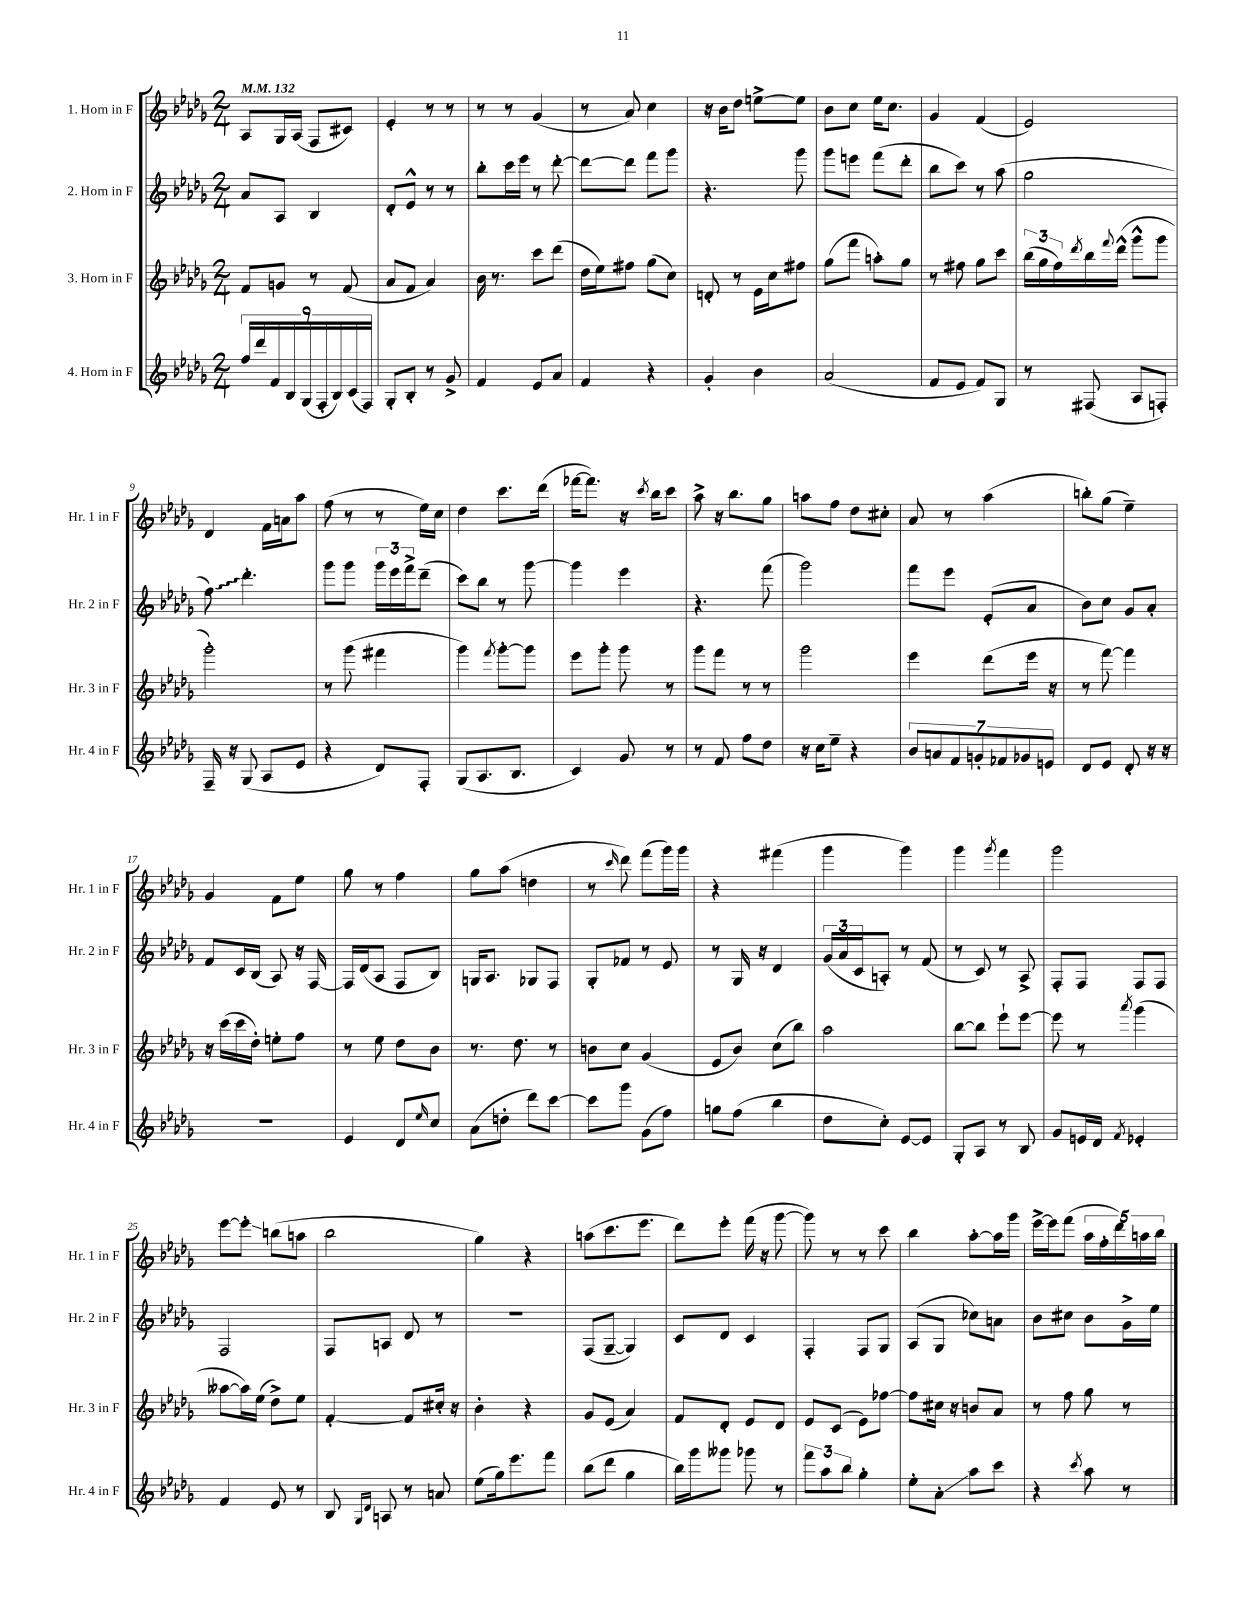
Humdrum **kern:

**kern	**kern	**kern	**kern
*staff4	*staff3	*staff2	*staff1
*clefG2	*clefG2	*clefG2	*clefG2
*k[b-e-a-d-g-]	*k[b-e-a-d-g-]	*k[b-e-a-d-g-]	*k[b-e-a-d-g-]
*M2/4	*M2/4	*M2/4	*M2/4
*MM132	*MM132	*MM132	*MM132
18ff	8f	8a-	8A-
18ddd-	.	.	.
18f	.	.	.
.	8g	8A-	16G-
18B-	.	.	.
.	.	.	(16A-
(18G-	.	.	.
.	8r	4B-	8F
18F'	.	.	.
18B-)	.	.	.
.	(8f	.	8c#)
(18c	.	.	.
18F)	.	.	.
=	=	=	=
8G-'	8a-	8d-'	4e-'
8B-'	8f	8e-^^	.
8r	4a-)	8r	8r
8g-^	.	8r	8r
=	=	=	=
4f	16b-	8bb-'	8r
.	8.r	.	.
.	.	16ccc	8r
.	.	16eee-	.
8e-	8ccc	8r	(4g-
8a-	(8ddd-	[8ddd-'	.
=	=	=	=
4f	16dd-	8ddd-_	8r
.	16ee-)	.	.
.	8ff#	8ddd-]	8a-)
4r	(8gg-	8fff	4cc
.	8cc)	8ggg-	.
=	=	=	=
4g-'	8d'	4.r	16r
.	.	.	16b-
.	8r	.	8dd-
4b-	16e-	.	[8ee^
.	16cc	.	.
.	8ff#	8ggg-	8ee]
=	=	=	=
(2a-	(8gg-	8ggg-	8b-
.	8fff	8eee	8cc
.	8aa')	(8fff	16ee-
.	.	.	8.cc
.	8gg-	8ddd-'	.
=	=	=	=
8f	8r	8bb-	4g-
8e-	8ff#	8ccc)	.
8f)	8gg-	8r	(4f
8G-	8ccc	(8aa-	.
=	=	=	=
8r	(24bb-	2gg-	2e-)
.	24gg-	.	.
.	24ff)	.	.
.	8qddd-	.	.
(8F#	16bb-	.	.
.	8qqfff	.	.
.	(16ddd-^^	.	.
8A-	8ggg-^^	.	.
8F')	8ggg-	.	.
=	=	=	=
16F~	2ggg-')	8ff)	4d-
16r	.	.	.
(8G-	.	4.ddd-'	.
8A-	.	.	16f
.	.	.	16a
8e-	.	.	8aa-
=	=	=	=
4r	8r	8ggg-	(8ff
.	(8ggg-	8ggg-	8r
8d-)	4fff#	24ggg-	8r
.	.	24eee-	.
.	.	24fff^	.
8F'	.	(8ddd-~	16ee-)
.	.	.	16cc
=	=	=	=
(8G-	4ggg-)	8ccc)	4dd-
8.A-	.	8bb-	.
.	8qfff	.	.
.	[8ggg-'	8r	8.ccc
8.B-	.	.	.
.	8ggg-]	[8ggg-	.
.	.	.	(16ddd-
=	=	=	=
4c)	8eee-	4ggg-]	[16fff-
.	.	.	8.fff-])
.	8ggg-'	.	.
8g-	8ggg-	4eee-	16r
.	.	.	8qccc
.	.	.	16bb-
8r	8r	.	8ccc
=	=	=	=
8r	8ggg-	4.r	8aa-^
8f	8fff	.	16r
.	.	.	8.bb-
8ff	8r	.	.
8dd-	8r	(8fff	8gg-
=	=	=	=
16r	2ggg-	2ggg-)	8aa
16cc	.	.	.
8ee-~	.	.	8ff
4r	.	.	8dd-
.	.	.	8cc#'
=	=	=	=
14b-	4eee-	8fff	8a-
14a	.	.	.
.	.	8eee-	8r
14f	.	.	.
14g'	.	.	.
.	(8ddd-	(8e-'	(4aa-
14f-	.	.	.
14g-	.	.	.
.	16eee-	8a-	.
14e	.	.	.
.	16r	.	.
=	=	=	=
8d-	8r	8b-)	8bb')
8e-	[8fff)	8cc	(8gg-
8d-'	4fff]	8g-	4ee-~)
16r	.	8a-'	.
16r	.	.	.
=	=	=	=
2r	16r	8f	4g-
.	(16ccc	.	.
.	16ccc	16c	.
.	16dd-')	(16B-	.
.	8ee'	8A-)	8f
.	8ff	16r	8ee-
.	.	[16F	.
=	=	=	=
4e-	8r	16F]	8gg-
.	.	(16d-	.
.	8ee-	8A-	8r
8d-	8dd-	8F	4ff
16qqee-	.	.	.
8cc	8b-	8B-)	.
=	=	=	=
(8a-	8.r	16G	8gg-
.	.	8.A-	.
8dd'	.	.	(8aa-
.	8.dd-	.	.
8ddd-)	.	8G-	4dd
[8ccc	8r	8F	.
=	=	=	=
8ccc]	8b	8G-'	8r
.	.	.	16qqccc
8ggg-	8cc	8f-	8ddd-)
(8g-	(4g-	8r	(8fff
8ff)	.	8e-	16ggg-)
.	.	.	16ggg-
=	=	=	=
8gg	8e-	8r	4r
(8ff	8b-)	16G-	.
.	.	16r	.
4bb-	(8cc	4d-	(4fff#
.	8bb-)	.	.
=	=	=	=
8dd-	2aa-	(24g-	4ggg-
.	.	24a-	.
.	.	24c	.
8cc')	.	8A')	.
[8e-	.	8r	4ggg-)
8e-]	.	(8f	.
=	=	=	=
8G-'	[8bb-	8r	4ggg-
8A-	8bb-]	8c)	.
.	.	.	8qggg-
8r	8eee-`	8r	4fff
8B-	[8eee-	8A-^	.
=	=	=	=
8g-	8eee-]	8F'	2ggg-
16e	8r	8F	.
16d-	.	.	.
8qf	8qaaa-	.	.
4e-'	(4ggg-	8F	.
.	.	8F	.
=	=	=	=
4f	[8aa--	2F	[8eee-
.	16aa--])	.	8eee-']
.	(16ee-	.	.
8e-	8dd-^)	.	(8bb
8r	8ee-	.	8aa
=	=	=	=
8B-	[4f'	8F	2bb-
16qqG-	.	.	.
16qqd-	.	.	.
8A	.	8A	.
8r	8f]	8d-	.
8a	16cc#'	8r	.
.	16r	.	.
=	=	=	=
(8ee-	4b-'	2r	4gg-)
16gg-)	.	.	.
8.eee-	.	.	.
.	4r	.	4r
8fff	.	.	.
=	=	=	=
(8bb-	8g-	(8F	(8aa
8ddd-	(8e-	[8G-~	8.ccc
4gg-	4a-)	4G-])	.
.	.	.	8.eee-
=	=	=	=
16bb-)	8f	8c	8ddd-)
16ggg-	.	.	.
8ggg--	8d-'	8d-	8eee-'
8ggg-	8e-	4c	(16fff
.	.	.	16r
8r	8d-	.	[8ggg-
=	=	=	=
12fff	8e-	4F'	8ggg-])
12aa-	.	.	.
.	(8c	.	8r
12bb-	.	.	.
4gg-'	8e-)	8F	8r
.	[8ff-	8G-	8ccc
=	=	=	=
8ee-'	8ff-]	(8A-	4bb-
8a-'	16cc#	8G-	.
.	16r	.	.
8aa-	8b	8cc-)	[8aa-'
8ccc	8a-	8a	16aa-]
.	.	.	16ggg-
=	=	=	=
4r	8r	8b-	[16eee-^
.	.	.	16eee-]
.	8ff	8cc#	(8fff
8qccc	.	.	.
8aa-	8gg-	8b-	20aa-
.	.	.	20ff'
.	.	.	20ddd-)
8r	8r	16g-^	.
.	.	.	20aa
.	.	16ee-	.
.	.	.	20bb-
==	==	==	==
*-	*-	*-	*-
